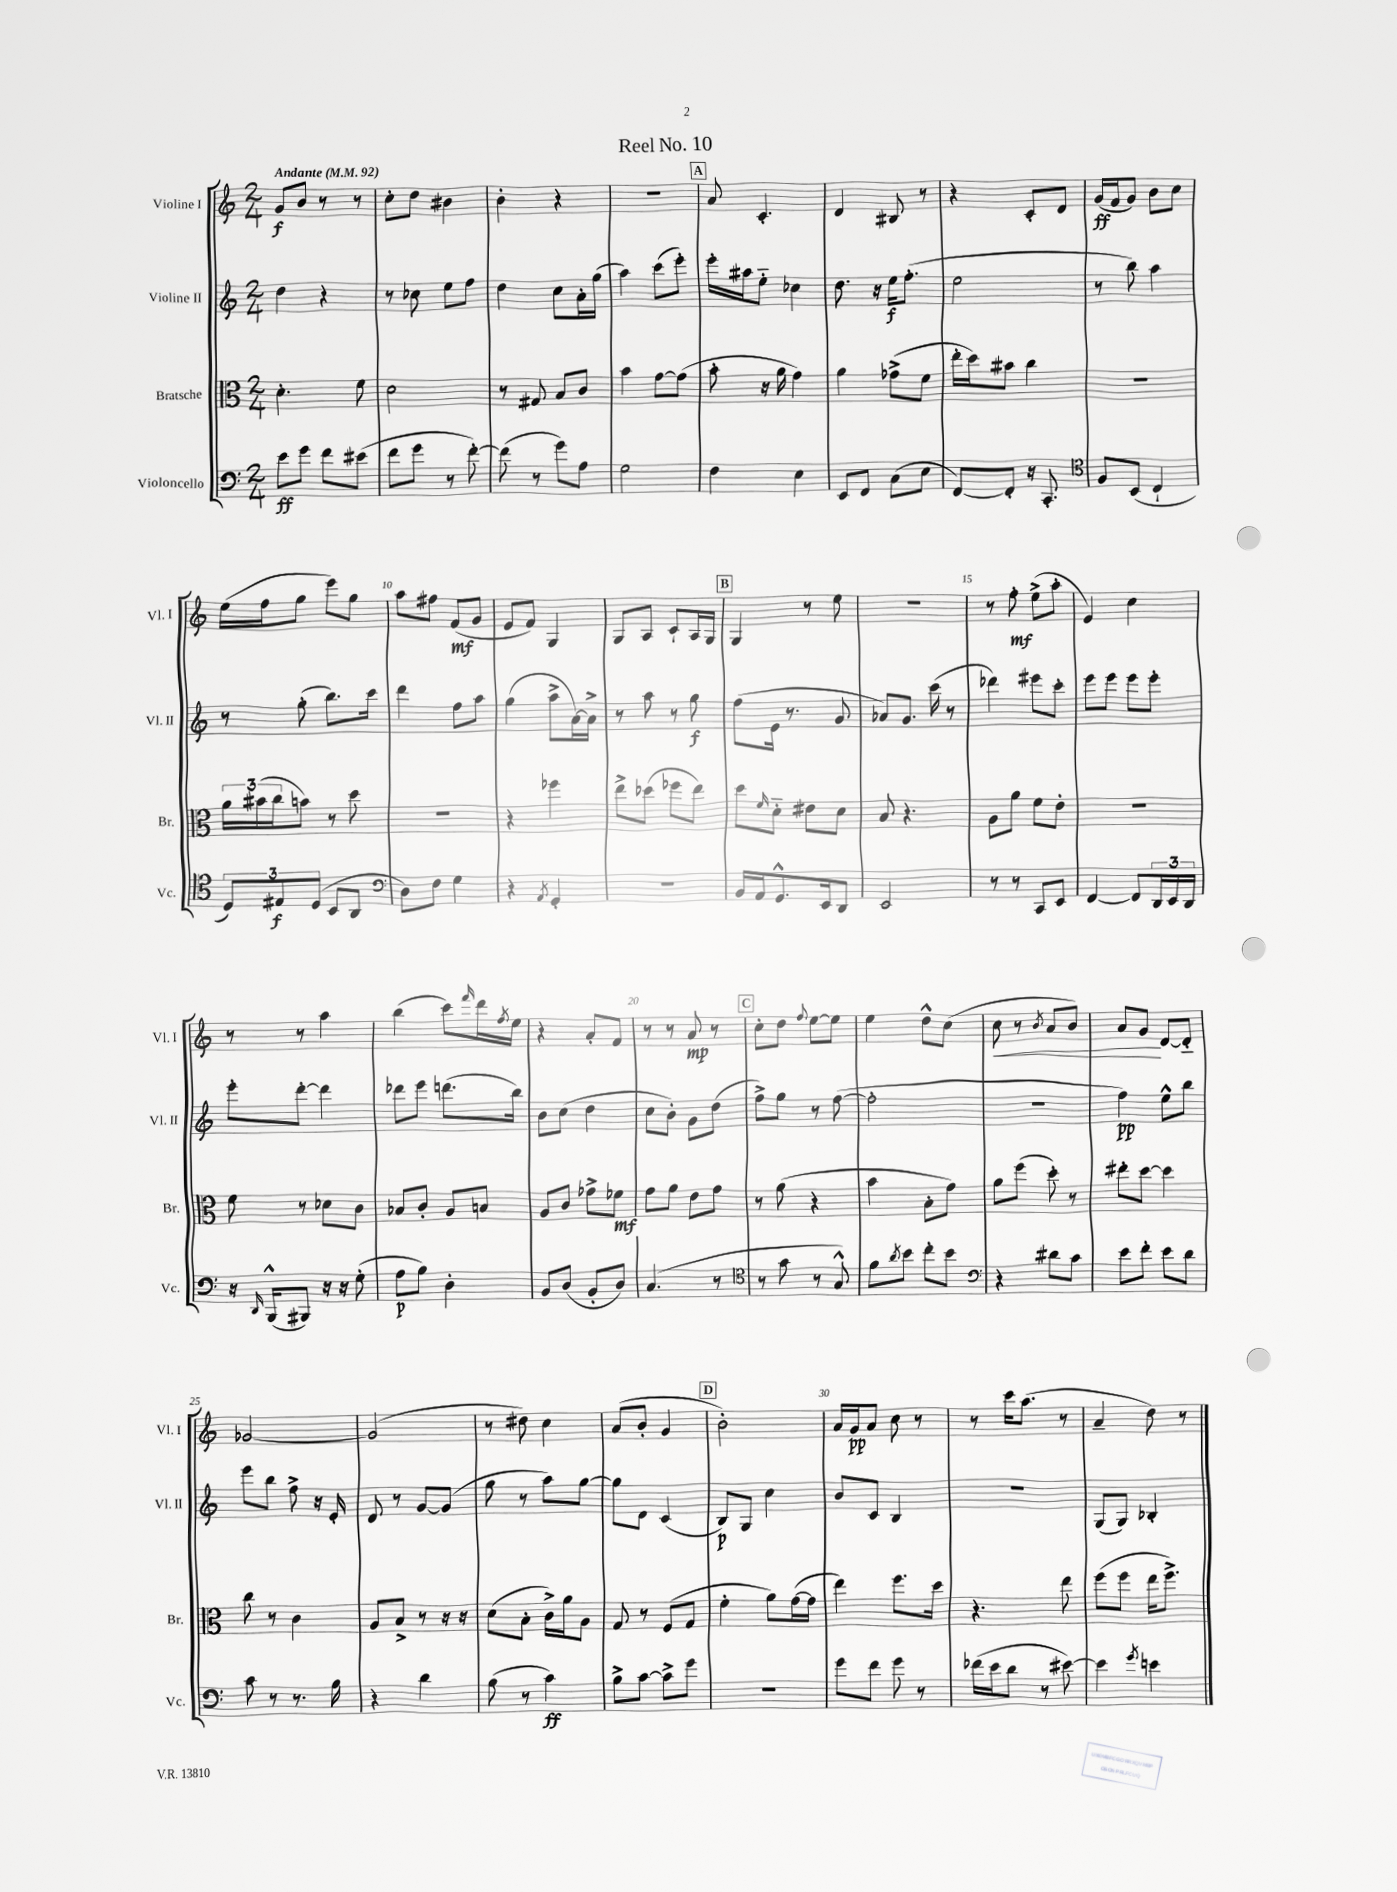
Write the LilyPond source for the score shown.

\header { title = "Reel No. 10" }
<<
\new StaffGroup <<
\new Staff = "s0" \with { instrumentName = "Violine I" shortInstrumentName = "Vl. I" } {
    \clef treble \key c \major \numericTimeSignature \time 2/4 \tempo "Andante" 4 = 92
    g'8\f b'8 r8 r8 |
    c''8-. d''8 bis'4 |
    b'4-. r4 |
    R2 |
    \mark \markup { \box "A" } a'8 c'4.-. |
    d'4 bis8 r8 |
    r4 c'8-. d'8 |
    g'16\ff( f'16 g'8) b'8 c''8 |
    e''16( f''16 g''8 e'''8) g''8 |
    a''8 fis''8 f'8\mf( g'8 |
    e'8 f'8) g4 |
    g8 a8 c'8-! a16 g16 |
    \mark \markup { \box "B" } g4 r8 e''8 |
    R2 |
    r8 f''8-.\mf e''8->( a''8-. |
    e'4) c''4 |
    r8 r8 a''4 |
    b''4( c'''8) \grace { f'''16 } d'''16 \acciaccatura { f''8 } e''16 |
    r4 a'8-. f'8 |
    r8 r8 a'8\mp r8 |
    \mark \markup { \box "C" } c''8-. d''8 \appoggiatura { f''8 } e''8~ e''8 |
    e''4 d''8-^ c''8( |
    c''8\< r8 \acciaccatura { b'8 } a'8 b'8) |
    a'8 g'8\! d'8~ d'8-_ |
    ges'2~ |
    ges'2( |
    r8 dis''8) c''4 |
    a'8( b'8-. g'4 |
    \mark \markup { \box "D" } b'2-.) |
    a'16 g'16\pp a'8 c''8 r8 |
    r8 c'''16 a''8.( r8 |
    a'4-- d''8) r8 \bar "|." |
}
\new Staff = "s1" \with { instrumentName = "Violine II" shortInstrumentName = "Vl. II" } {
    \clef treble \key c \major \numericTimeSignature \time 2/4
    d''4 r4 |
    r8 ces''8 e''8 f''8 |
    d''4 c''8 a'16-. g''16( |
    a''4) c'''8( e'''8-.) |
    \mark \markup { \box "A" } e'''16-. ais''16 e''8-_ ces''4 |
    d''8. r16 e''16\f f''8.-.( |
    e''2 |
    r8 b''8) a''4 |
    r8 g''8-.( b''8.) c'''16 |
    d'''4 f''8 a''8 |
    g''4( a''8-> a'16~) a'16-> |
    r8 a''8 r8 g''8\f |
    \mark \markup { \box "B" } f''8( e'16 r8. g'8 |
    aes'8) g'8. c'''16( r8 |
    des'''4) eis'''8 c'''8-. |
    e'''8 e'''8 e'''8 e'''8-. |
    e'''8-. d'''8~-. d'''4 |
    des'''8 e'''8 d'''8.( b''16) |
    b'8 c''8( d''4 |
    c''8 b'8-.) g'8 d''8( |
    \mark \markup { \box "C" } f''8->) g''8 r8 f''8~( |
    f''2-. |
    r2 |
    f''4\pp) e''8-^ b''8 |
    e'''8 b''8 f''8-> r16 e'16-. |
    d'8 r8 g'8~ g'8( |
    g''8 r8 a''8) g''8~ |
    g''8 d'8 c'4( |
    \mark \markup { \box "D" } b8\p) g8 c''4 |
    b'8 c'8 b4 |
    r2 |
    g8( g8) bes4-. \bar "|." |
}
\new Staff = "s2" \with { instrumentName = "Bratsche" shortInstrumentName = "Br." } {
    \clef alto \key c \major \numericTimeSignature \time 2/4
    d'4.-. f'8 |
    d'2 |
    r8 gis8 b8 c'8 |
    b'4 g'8~ g'8( |
    \mark \markup { \box "A" } b'8-. r16 a'16 g'4) |
    a'4 ges'8->( f'8 |
    e''16-. d''16) bis'8 c''4 |
    R2 |
    \tuplet 3/2 { a'16 bis'16( c''16 } b'8) r8 d''8 |
    R2 |
    r4 fes''4 |
    e''8-> des''8( fes''8 e''8) |
    \mark \markup { \box "B" } d''8 \grace { f'16 } d'8-_ eis'8 d'8 |
    b8 r4. |
    a8 a'8 f'8 e'8-. |
    r2 |
    f'8 r8 des'8 c'8 |
    bes8 c'8-. a8 b8 |
    a8 c'8 ges'8-> fes'8\mf |
    g'8 a'8 e'8 g'8 |
    \mark \markup { \box "C" } r8 a'8( r4 |
    b'4 b8-. g'8) |
    a'8 f''8( d''8-.) r8 |
    eis''8-. d''8~ d''4 |
    c''8 r8 c'4 |
    a8 b8-> r8 r16 r16 |
    d'8( b8-. c'16->) a'16 a8 |
    g8 r8 f8( g8 |
    \mark \markup { \box "D" } f'4-. a'8) g'16~( g'16 |
    e''4) f''8. d''16 |
    r4. e''8 |
    f''8( f''8 e''16 f''8.->) \bar "|." |
}
\new Staff = "s3" \with { instrumentName = "Violoncello" shortInstrumentName = "Vc." } {
    \clef bass \key c \major \numericTimeSignature \time 2/4
    e'8\ff g'8 f'8 eis'8( |
    f'8 g'8 r8 f'8~-.) |
    f'8( r8 g'8) a8 |
    g2 |
    \mark \markup { \box "A" } f4 e4 |
    e,8 f,8 c8( e8 |
    f,8~) f,8-. r16 c,8.-. |
    \clef tenor f8 b,8( c4-! |
    \tuplet 3/2 { d8) eis8\f d8( } b,8 a,8 |
    \clef bass d8) f8 g4 |
    r4 \acciaccatura { a,8 } g,4-. |
    r2 |
    \mark \markup { \box "B" } b,16 a,16 g,8.-^ e,16 d,8 |
    e,2 |
    r8 r8 c,8 e,8 |
    f,4~ f,8 \tuplet 3/2 { d,16 e,16 d,16 } |
    r16 \grace { d,16 } b,,16-^( bis,,8) r16 r16 g8-.( |
    a8\p b8) d4-. |
    b,8 d8( b,8-. d8) |
    c4.( r8 |
    \mark \markup { \box "C" } \clef tenor r8 g'8 r8 g8-^) |
    f'8 \acciaccatura { a'8 } b'8 c''8-. b'8 |
    \clef bass r4 dis'8 c'8 |
    e'8 f'8-. e'8 d'8 |
    c'8 r8 r8. b16 |
    r4 d'4 |
    b8( r8 c'4\ff) |
    b8-> c'8~ c'8-> g'8 |
    \mark \markup { \box "D" } r2 |
    g'8 f'8 g'8 r8 |
    fes'16( e'16 d'8 r8 eis'8~) |
    eis'4 \acciaccatura { g'8 } e'4 \bar "|." |
}
>>
>>
\layout { \context { \Score \override BarNumber.break-visibility = ##(#f #t #t) barNumberVisibility = #(every-nth-bar-number-visible 5) } }
